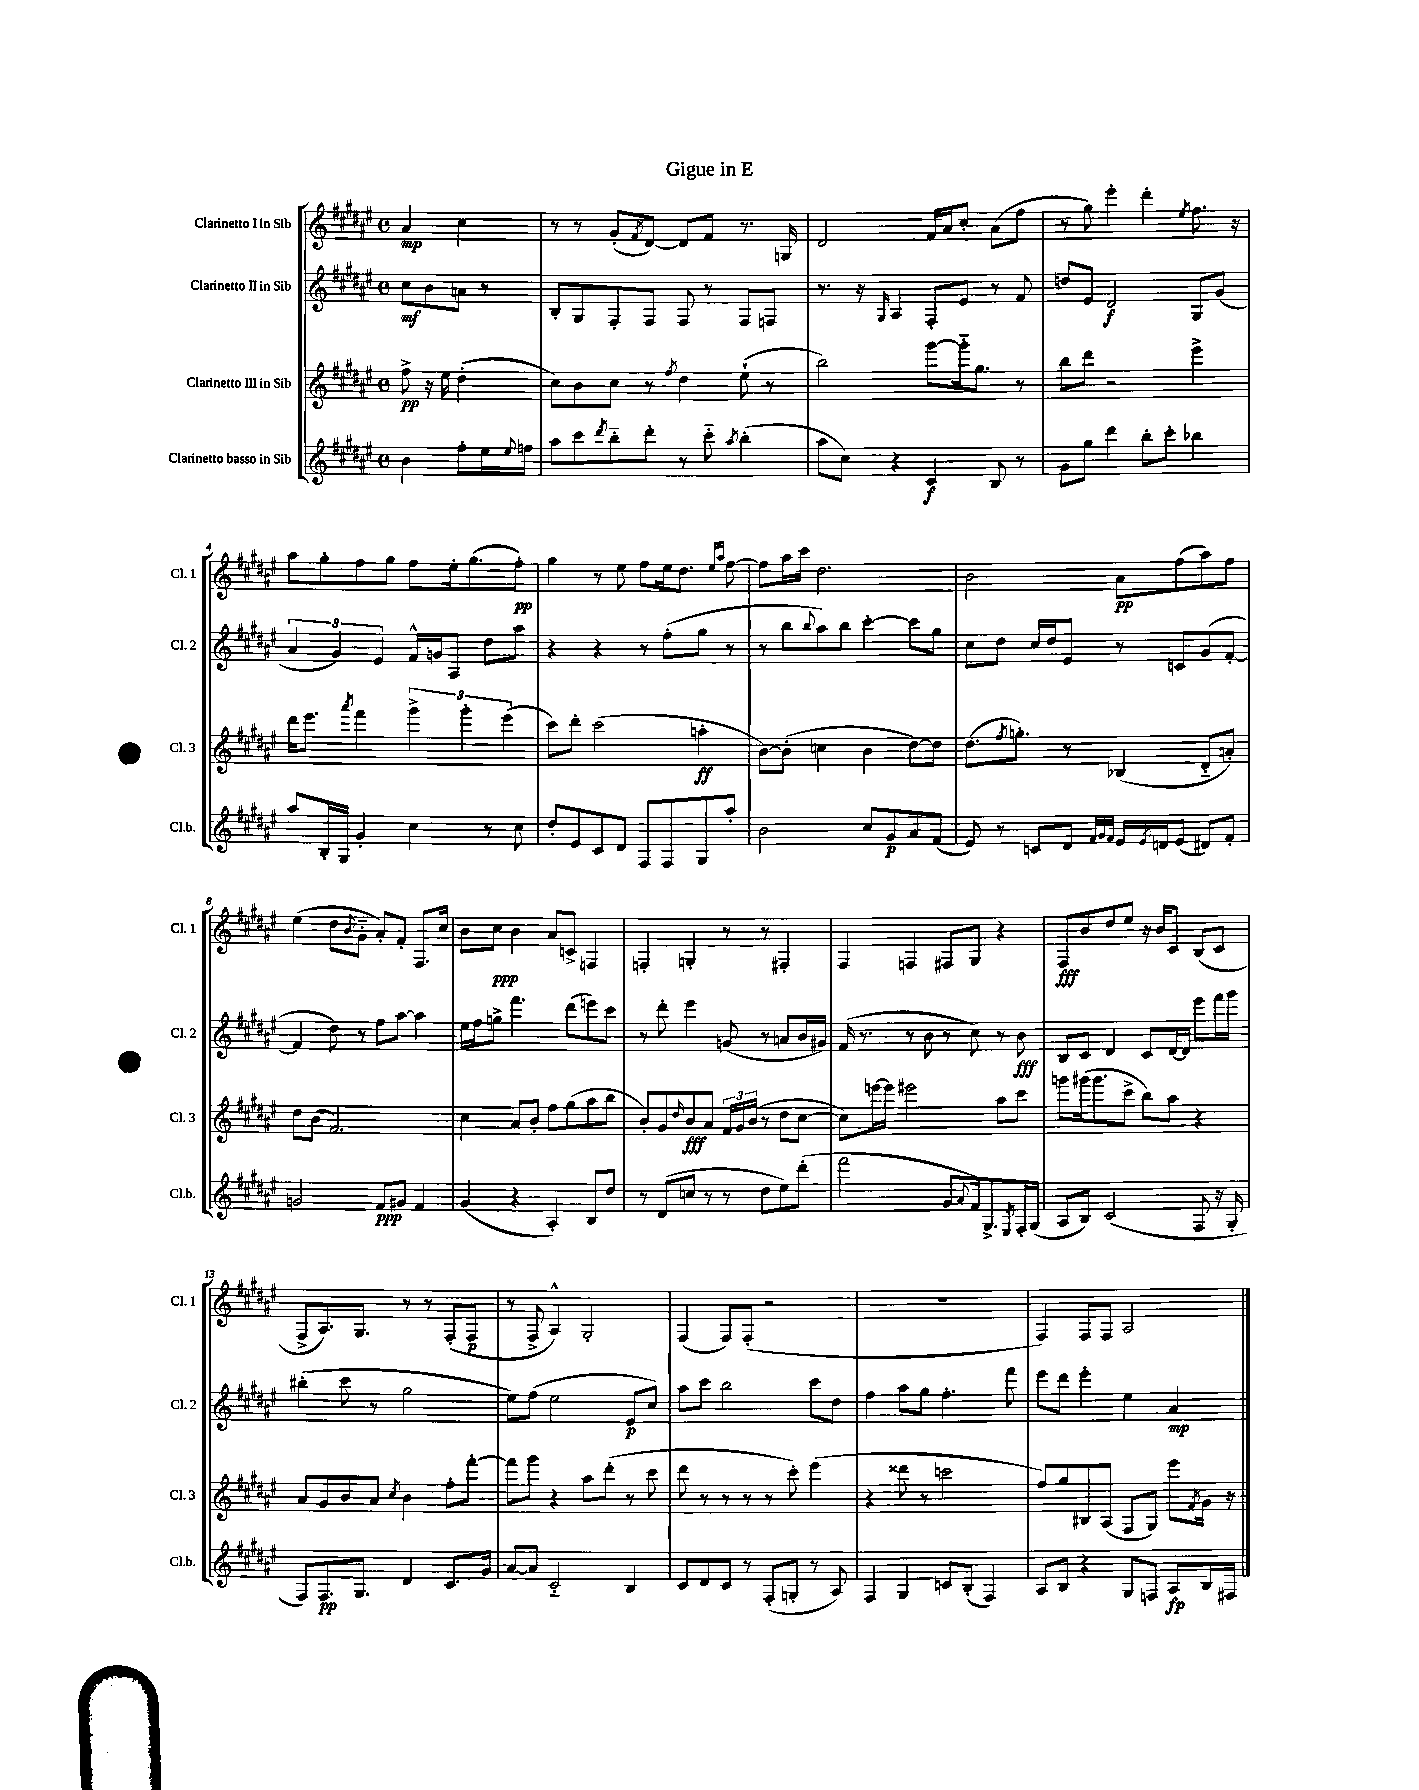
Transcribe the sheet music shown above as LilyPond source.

\header { title = "Gigue in E" }
<<
\new StaffGroup <<
\new Staff = "s0" \with { instrumentName = "Clarinetto I in Sib" shortInstrumentName = "Cl. 1" } {
    \clef treble \key fis \major \defaultTimeSignature \time 4/4 \partial 2
    ais'4\mp cis''4 |
    r8 r8 gis'8-.( \acciaccatura { fis'8 } dis'8~) dis'8 fis'8 r8. g16 |
    dis'2 fis'16 ais'16 cis''8-. ais'8( fis''8 |
    r8 gis''8) eis'''4-. dis'''4-. \acciaccatura { eis''8 } fis''8. r16 |
    ais''8 gis''8-. fis''8 gis''8 fis''8 eis''16-. gis''8.( fis''8-.\pp) |
    gis''4 r8 eis''8 fis''8 eis''16 dis''8. \grace { eis''16 ais''16 } fis''8~ |
    fis''8 ais''16 cis'''16 dis''2. |
    b'2 ais'8\pp fis''8( ais''8) fis''8 |
    eis''4( dis''8 \appoggiatura { b'8 } gis'8-_ ais'8-.) fis'8-. fis8. cis''16 |
    b'8 cis''8\ppp b'4 ais'8 c'8-> f4 |
    f4-. g4-. r8 r8 fis4-. |
    fis4 f4 fis8 gis8 r4 |
    fis8\fff b'8 dis''8 eis''8 r16 b'16 cis'8 b8( cis'8 |
    fis8-> ais8.) gis8. r8 r8 fis8-.( fis8\p |
    r8 fis8-> ais4-^) gis2-. |
    fis4( fis8) fis8-.( r2 |
    R1 |
    fis4) fis8 fis8 ais2 \bar "|." |
}
\new Staff = "s1" \with { instrumentName = "Clarinetto II in Sib" shortInstrumentName = "Cl. 2" } {
    \clef treble \key fis \major \defaultTimeSignature \time 4/4 \partial 2
    cis''8\mf b'8 a'8 r8 |
    b8-. gis8 fis8-. fis8 fis8 r8 fis8 f8 |
    r8. r16 \grace { gis16 } ais4 fis8-. eis'8 r8 fis'8 |
    d''8 eis'8 dis'2\f gis8 gis'8( |
    \tuplet 3/2 { ais'4 gis'4) eis'4 } fis'16-^ g'16 ais8 dis''8 ais''8 |
    r4 r4 r8 fis''8-.( gis''8 r8 |
    r8 b''8 \appoggiatura { b''8 } ais''8) b''8 cis'''4~-. cis'''8 gis''8 |
    cis''8 dis''8 cis''16 dis''16 eis'8 r8 c'8 gis'8( fis'8~-. |
    fis'4 dis''8) r8 fis''8 ais''8~ ais''4 |
    eis''16 fis''16 g''8-> fis'''4. dis'''8( e'''8) cis'''8 |
    r8 dis'''8-. eis'''4 g'8( r8 a'8 b'16 gis'16) |
    fis'16( r8. r8 b'8 r8 cis''8) r8 b'8\fff |
    b8 cis'8 dis'4 cis'8 dis'16~ dis'16 eis'''8 fis'''16 gis'''16 |
    bis''4-.( cis'''8 r8 gis''2 |
    eis''8) fis''8( eis''2 eis'8\p cis''8) |
    ais''8 cis'''8 b''2 cis'''8 dis''8 |
    fis''4 ais''8 gis''8 fis''4.-. fis'''8 |
    eis'''8 dis'''8 eis'''4-. eis''4 ais'4\mp \bar "|." |
}
\new Staff = "s2" \with { instrumentName = "Clarinetto III in Sib" shortInstrumentName = "Cl. 3" } {
    \clef treble \key fis \major \defaultTimeSignature \time 4/4 \partial 2
    fis''8->\pp r16 eis''16 dis''4-.( |
    cis''8) b'8 cis''8 r8 \acciaccatura { fis''8 } dis''4 eis''8-!( r8 |
    b''2) gis'''8~ gis'''16-_ gis''8. r8 |
    b''8 dis'''8 r2 eis'''4-> |
    dis'''16 eis'''8. \acciaccatura { ais'''8 } fis'''4 \tuplet 3/2 { gis'''4-> gis'''4-. eis'''4( } |
    cis'''8) dis'''8-. cis'''2( a''4-.\ff |
    b'8~) b'8-.( c''4 b'4 dis''8~) dis''8 |
    dis''8.( \acciaccatura { fis''8 } g''8.-.) r8 bes4( dis'8-_ a'8-.) |
    dis''8 b'8( fis'2.) |
    cis''4 ais'8 b'8-. fis''8 gis''8( ais''8 b''8 |
    b'8-.) gis'8 \grace { dis''16 } b'8\fff ais'8 \tuplet 3/2 { fis'16 gis'16 b'16( } r8 dis''8 cis''8~ |
    cis''8) e'''16~ e'''16 eis'''2 ais''8 cis'''8 |
    g'''8 gis'''16( gis'''8. cis'''8-> b''8) ais''8 r4 |
    ais'8 gis'8 b'8 ais'8 \acciaccatura { cis''8 } b'4 fis''8-. fis'''8~-. |
    fis'''8 gis'''8 r4 ais''8 dis'''8-.( r8 cis'''8 |
    dis'''8 r8 r8 r8 r8 cis'''8-.) eis'''4( |
    r4 disis'''8 r8 c'''2 |
    fis''8) gis''8 bis8 ais8( fis8 gis8) eis'''8 \acciaccatura { fis'8 } gis'16 r16 \bar "|." |
}
\new Staff = "s3" \with { instrumentName = "Clarinetto basso in Sib" shortInstrumentName = "Cl.b." } {
    \clef treble \key fis \major \defaultTimeSignature \time 4/4 \partial 2
    b'4 fis''8-. eis''16 \appoggiatura { eis''8 } f''16 |
    ais''8 cis'''8 \acciaccatura { dis'''8 } b''8-_ dis'''8-. r8 cis'''8-_ \acciaccatura { ais''8 } b''4-.( |
    ais''8 cis''8) r4 cis'4\f b8 r8 |
    gis'8 gis''8 dis'''4 b''8-. cis'''8-. bes''4 |
    ais''8 b16-. gis16 gis'4-. cis''4 r8 cis''8 |
    dis''8-. eis'8 cis'8 dis'8 fis8 fis8 gis8 ais''8-. |
    b'2 cis''8 gis'8\p ais'8 fis'8( |
    eis'8) r8 c'8 dis'8 \grace { fis'32 gis'32 fis'32 } eis'16 \acciaccatura { eis'8 } d'16 eis'8( dis'8) fis'8-. |
    g'2 fis'8\ppp gis'8 fis'4 |
    gis'4( r4 ais4-.) b8 dis''8 |
    r8 dis'8( c''8 r8 r8 dis''8 eis''8) dis'''8-.( |
    fis'''2 gis'8 \appoggiatura { ais'8 } fis'16) gis8.-> \acciaccatura { eis8 } fis16-. gis16( |
    ais8 b8) cis'2( fis8 r16 gis16-. |
    fis8) fis8.\pp gis8. dis'4 cis'8. gis'16 |
    ais'8~ ais'8 cis'2-_ b4 |
    cis'8 dis'8 cis'8 r8 fis8-.( g8-. r8 ais8) |
    fis4 gis4 c'8 b8-.( fis4) |
    ais8 b8 r4 gis8 f8 ais8\fp b16 fis16 \bar "|." |
}
>>
>>
